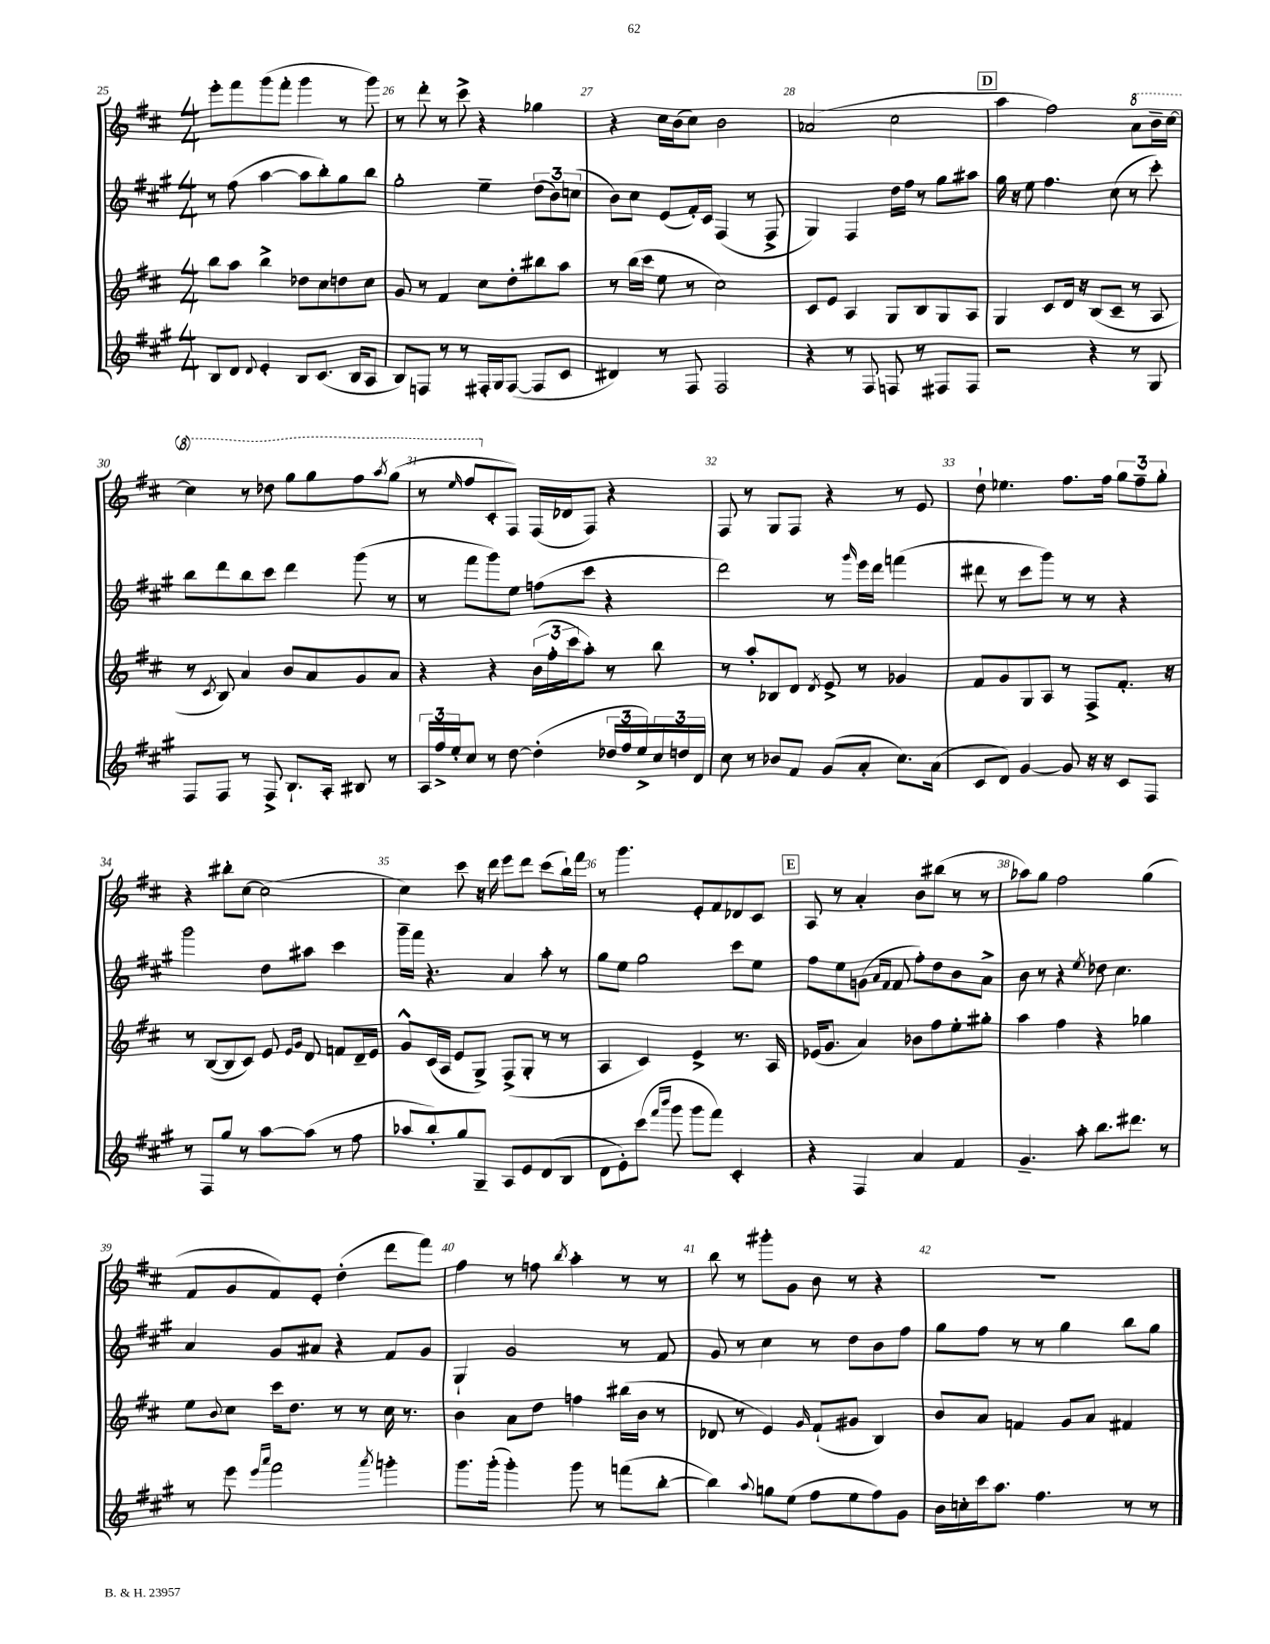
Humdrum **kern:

**kern	**kern	**kern	**kern
*staff4	*staff3	*staff2	*staff1
*clefG2	*clefG2	*clefG2	*clefG2
*k[f#c#g#]	*k[f#c#]	*k[f#c#g#]	*k[f#c#]
*M4/4	*M4/4	*M4/4	*M4/4
8B	8bb	8r	8eee'
8d	8aa	(8ff#	8fff#
8qqd	.	.	.
4e'	4bb^	[4aa	(8ggg
.	.	.	8fff#'
8B	8dd-	8aa]	4ggg
(8.c#	8cc#	8bb')	.
.	8dd	8gg#	8r
16B	.	.	.
8A	8cc#	8bb	8ggg)
=	=	=	=
8B)	8g	2gg#'	8r
8F	8r	.	8ddd'
8r	4f#	.	8r
8r	.	.	8ccc#^
16F#'	8cc#	4ee~	4r
16G#	.	.	.
([8F#	8dd'	.	.
8F#]	8bb#	(12dd	4gg-
.	.	12b)	.
8c#	8aa	.	.
.	.	(12cc	.
=	=	=	=
4d#)	8r	8b)	4r
.	(16bb	8cc#	.
.	16ccc#	.	.
8r	8ee	(8e	16cc#
.	.	.	(16b
8F#	8r	16f#')	8cc#)
.	.	16c#	.
2F#	2cc#)	(4F#	2b
.	.	8r	.
.	.	8F#^	.
=	=	=	=
4r	8c#	4G#)	(2a-
.	8e	.	.
8r	4A	4F#	.
8F#	.	.	.
8F	8G	16dd	2cc#
.	.	16ff#	.
8r	8B	8r	.
8F#	8G	8gg#	.
8F#	8A	8aa#	.
=	=	=	=
2r	4G	16gg#	4aa
.	.	16r	.
.	.	8ee	.
.	8c#	4.ff#	2ff#)
.	16d	.	.
.	16r	.	.
4r	(8B	.	.
.	8c#~	(8cc#	.
8r	8r	8r	8aa
8G#	8A	8ccc#')	16bb~
.	.	.	[16ccc#
=	=	=	=
8F#	8r	8bb	4ccc#]
.	8qc#	.	.
8F#	8B)	8ddd	.
8r	4a	8bb	8r
8F#^	.	8ccc#	8ddd-
8.B`	8b	4ddd	8ggg
.	8a	.	8ggg
16A'	.	.	.
8B#	8g	(8ggg#	8fff#
.	.	.	8qaaa
8r	8a	8r	(8ggg
=	=	=	=
24A	4r	8r	8r
24ff#^	.	.	.
24ee'	.	.	.
.	.	.	16qqeee
8cc#	.	8fff#	8fff#
8r	4r	8ggg#)	8c#'
[8dd	.	8ee	8F#)
(4dd']	(24b	(8ff	(16F#
.	24ff#'	.	.
.	.	.	16d-
.	24ccc#	.	.
.	8aa')	8ccc#	8F#)
24dd-	8r	4r	4r
24ff#	.	.	.
24ee^)	.	.	.
24cc#	8bb	.	.
24dd	.	.	.
24d	.	.	.
=	=	=	=
8cc#	8r	2ddd)	8F#
8r	8aa'	.	8r
8b-	8B-	.	8G
8f#	8d	.	8F#
.	8qd	.	.
(8g#	8e^	8r	4r
.	.	16qqggg#	.
8a'	8r	16eee	.
.	.	16ddd	.
8.cc#)	4g-	(4fff	8r
.	.	.	8e
(16a	.	.	.
=	=	=	=
8c#	8f#	8ddd#	8dd`
8d)	8g	8r	4.ee-
[4g#	8G	8ccc#	.
.	8A	8ggg#)	.
8g#]	8r	8r	8.ff#
16r	8F#^	8r	.
16r	.	.	16ff#
8c#	8.f#'	4r	12gg
.	.	.	12ff#~
8F#	.	.	.
.	.	.	12gg'
.	16r	.	.
=	=	=	=
8r	8r	2ggg#	4r
8F#	([8B	.	.
8gg#	8B]	.	8bb#'
8r	8c#)	.	[8cc#
[8aa	8e	8dd	(2cc#]
.	16qqe	.	.
.	16qqg	.	.
(8aa]	8d	8aa#	.
8r	8f	4ccc#	.
8ff#	16d~	.	.
.	16e	.	.
=	=	=	=
8aa-	8g^^	16ggg#~	4cc#)
.	.	16fff#	.
8bb')	(16c#	4.r	.
.	16A	.	.
8gg#	8e	.	8ccc#
8G#~	8G^)	.	16r
.	.	.	16ddd
8A	(8F#^	4a	8eee
8e	8G'	.	8ddd
(8d	8r	8aa'	(8ccc#
8B	8r	8r	16bb`)
.	.	.	16fff#
=	=	=	=
8d	4A	8gg#	8r
8e')	.	8ee	4.ggg
(8ccc#	4c#)	2gg#	.
16qqfff#	.	.	.
16qqbbb	.	.	.
8ggg#	.	.	.
8ggg#	4e^	.	8e'
8fff#)	.	.	8f#
4c#'	8.r	8ccc#	8d-
.	.	8ee	8c#
.	16A	.	.
=	=	=	=
4r	(16e-	8ff#	8A
.	8.g	.	.
.	.	8ee	8r
4F#	4a)	(8g	4a'
.	.	16qqa	.
.	.	16qqf#	.
.	.	8f#	.
4a	8b-	8ff#')	8b
.	8ff#	8dd	(8bb#
4f#	8ee'	8b	8r
.	8gg#'	8a^	8r
=	=	=	=
4.g#~	4aa	8b	8aa-)
.	.	8r	8gg
.	4ff#	4r	2ff#
8aa'	.	.	.
.	.	8qee	.
8.bb	4r	8dd-	.
.	.	4.cc#	.
8.ddd#	.	.	.
.	4gg-	.	(4gg
8r	.	.	.
=	=	=	=
8r	8ee	4a	8f#
.	8qqb	.	.
8eee	8cc#	.	8g
16qqeee	.	.	.
16qqaaa	.	.	.
2fff#	16ccc#	8g#	8f#)
.	8.dd	.	.
.	.	8a#	8e'
.	8r	4r	(4dd'
.	8r	.	.
8qaaa	.	.	.
4ggg'	16cc#	8f#	8ddd
.	8.r	.	.
.	.	8g#	8fff#)
=	=	=	=
8.ggg#	4b	4G#`	4ff#
(16ggg#'	.	.	.
4ggg#')	8a	2g#	8r
.	8dd	.	8ff
.	.	.	8qbb
8ggg#	4ff	.	4aa'
8r	.	.	.
(8fff	(16bb#	8r	8r
.	16b	.	.
[8bb'	8r	8f#	8r
=	=	=	=
4bb])	8d-	8g#	8bb
.	8r	8r	8r
8qqaa	.	.	.
8gg	4e)	4cc#	8ggg#'
(8ee	.	.	8g
.	16qqg	.	.
8ff#	(8f#`	8r	8b
8ee	8g#	8dd	8r
8ff#)	4B)	8b	4r
8g#	.	8ff#	.
=	=	=	=
16b	8b	8gg#	1r
16cc'	.	.	.
16ccc#	8a	8ff#	.
8.aa	.	.	.
.	4f	8r	.
4.ff#	.	8r	.
.	8g	4gg#	.
.	8a	.	.
8r	4f#	8bb	.
8r	.	8gg#	.
==	==	==	==
*-	*-	*-	*-
